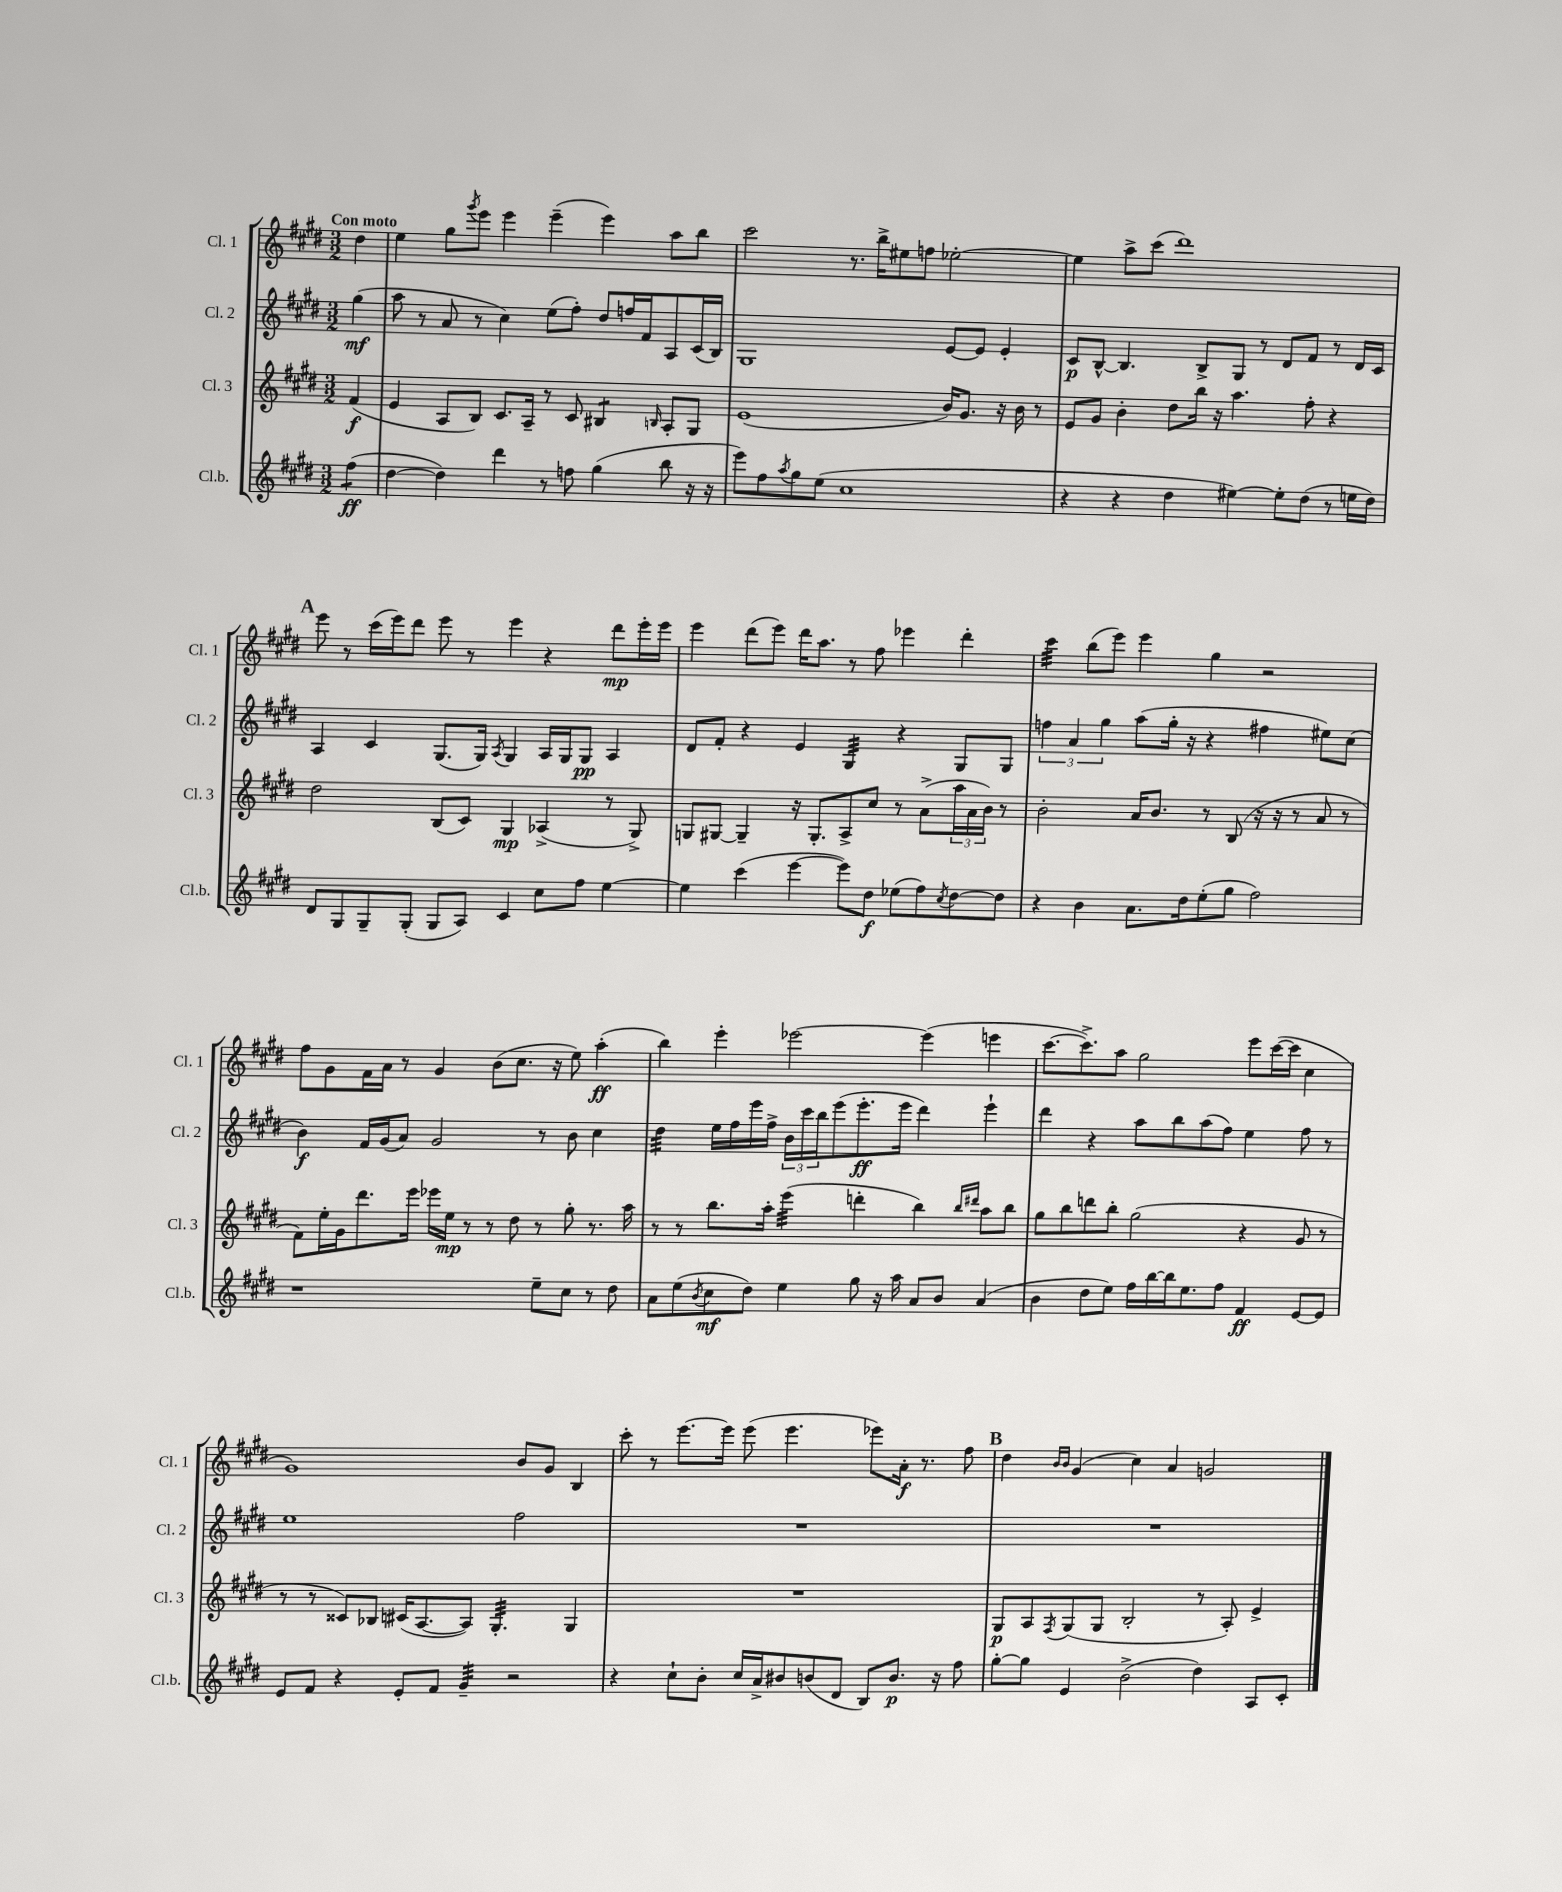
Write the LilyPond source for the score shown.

<<
\new StaffGroup <<
\new Staff = "s0" \with { instrumentName = "Cl. 1" shortInstrumentName = "Cl. 1" } {
    \clef treble \key e \major \numericTimeSignature \time 3/2 \partial 4 \tempo "Con moto"
    dis''4 |
    e''4 gis''8 \acciaccatura { gis'''8 } e'''8 e'''4 e'''4--( e'''4) a''8 b''8 |
    cis'''2 r8. b''16-> eis''8 f''8 ees''2~-. |
    ees''4 a''8-> cis'''8( dis'''1) |
    \mark \markup { \bold "A" } e'''8 r8 cis'''16( e'''16) dis'''8 e'''8 r8 e'''4 r4 dis'''8\mp e'''16-. e'''16 |
    e'''4 dis'''8( e'''8) dis'''16 a''8. r8 fis''8 ees'''4 dis'''4-. |
    cis'''4:32 b''8( e'''8) e'''4 gis''4 r2 |
    fis''8 gis'8 fis'16 a'16 r8 gis'4 b'8( cis''8. r16 e''8) a''4-.\ff( |
    b''4) e'''4-. ees'''2~ ees'''4( e'''4 |
    cis'''8.~ cis'''8.->) a''8 gis''2 e'''8 cis'''16~( cis'''16 cis''4 |
    gis'1) b'8 gis'8 b4 |
    cis'''8-. r8 e'''8.~ e'''16 e'''8( e'''4. ees'''8) a'16-.\f r8. fis''8 |
    \mark \markup { \bold "B" } dis''4 \grace { b'16 b'16 } gis'4( cis''4) a'4 g'2 \bar "|." |
}
\new Staff = "s1" \with { instrumentName = "Cl. 2" shortInstrumentName = "Cl. 2" } {
    \clef treble \key e \major \numericTimeSignature \time 3/2 \partial 4
    gis''4\mf( |
    a''8 r8 a'8 r8 cis''4) e''8( fis''8-.) dis''8 f''16 fis'16 a8 cis'16( b16) |
    gis1 e'8~ e'8 e'4-. |
    cis'8\p b8~-^ b4. b8-> gis8 r8 dis'8 fis'8 r8 dis'16 cis'16 |
    \mark \markup { \bold "A" } a4 cis'4 gis8.( gis16) \acciaccatura { a8 } gis4 a16 gis16 gis8\pp a4 |
    dis'8 fis'8-. r4 e'4 gis4:32 r4 gis8 gis8 |
    \tuplet 3/2 { f''4 a'4 gis''4 } a''8( gis''16-. r16 r4 fis''4 eis''8) cis''8( |
    b'4\f) fis'16 gis'16( a'8) gis'2 r8 b'8 cis''4 |
    dis''4:32 e''16 fis''16 e'''16 fis''16-> \tuplet 3/2 { b'16 cis'''16 b''16 } e'''8( e'''8.-.\ff e'''16 dis'''4) e'''4-! |
    dis'''4 r4 a''8 b''8 a''8( fis''8) e''4 fis''8 r8 |
    e''1 fis''2 |
    R1. |
    \mark \markup { \bold "B" } R1. \bar "|." |
}
\new Staff = "s2" \with { instrumentName = "Cl. 3" shortInstrumentName = "Cl. 3" } {
    \clef treble \key e \major \numericTimeSignature \time 3/2 \partial 4
    fis'4\f( |
    e'4 a8 b8) cis'8. a16-- r8 cis'8 bis4:8 \grace { b16 } a8-. gis8 |
    e'1( b'16) gis'8. r16 b'16 r8 |
    e'8 gis'8 b'4-. dis''8 b''16 r16 a''4. fis''8-. r4 |
    \mark \markup { \bold "A" } dis''2 b8( cis'8) gis4\mp aes4->( r8 gis8->) |
    g8 gis8~ gis4-- r16 gis8.-. a8-> cis''8 r8 a'8->( \tuplet 3/2 { a''16 a'16 b'16) } r8 |
    b'2-. a'16 b'8. r8 b8( r16 r16 r8 a'8 r8 |
    fis'8) e''16-. gis'16 dis'''8. e'''16 ees'''16 e''16\mp r8 r8 dis''8 r8 gis''8-. r8. a''16 |
    r8 r8 b''8. a''16-. e'''4:32( d'''4-. b''4) \grace { b''16 dis'''16 } a''8 b''8 |
    gis''8 b''8 d'''8 b''8-. gis''2( r4 gis'8 r8 |
    r8 r8 cisis'8) bes8 cis'16( a8.~ a8) gis4.:32-. gis4 |
    R1. |
    \mark \markup { \bold "B" } gis8\p a8 \acciaccatura { fis8 } gis8( gis8 b2-. r8 a8-.) e'4-> \bar "|." |
}
\new Staff = "s3" \with { instrumentName = "Cl.b." shortInstrumentName = "Cl.b." } {
    \clef treble \key e \major \numericTimeSignature \time 3/2 \partial 4
    fis''4:8\ff( |
    dis''4~ dis''4) dis'''4 r8 f''8 gis''4( b''8 r16 r16 |
    e'''8) fis''8 \acciaccatura { a''8 } gis''8 e''8( cis''1 |
    r4 r4 dis''4 eis''4~) eis''8-. dis''8( r8 e''16 dis''16) |
    \mark \markup { \bold "A" } dis'8 gis8 gis8-- gis8-.( gis8 a8) cis'4 cis''8 fis''8 e''4~ |
    e''4 cis'''4( e'''4~ e'''8) dis''8\f ees''8( fis''8) \acciaccatura { cis''8 } dis''8~ dis''8 |
    r4 b'4 a'8. dis''16 e''8-.( gis''8 fis''2) |
    r1 e''8-- cis''8 r8 dis''8 |
    a'8 e''8( \acciaccatura { b'8 } cis''8\mf dis''8) e''4 gis''8 r16 a''16 a'8 b'8 a'4( |
    b'4 dis''8 e''8) fis''16 b''16~ b''16 e''8. fis''8 fis'4\ff e'8~ e'8 |
    e'8 fis'8 r4 e'8-. fis'8 gis'4:32-- r2 |
    r4 cis''8-! b'8-. cis''16 a'16-> bis'8 b'8( dis'8 b8) b'8.\p r16 fis''8 |
    \mark \markup { \bold "B" } gis''8~-. gis''8 e'4 b'2->( dis''4) a8 cis'8-. \bar "|." |
}
>>
>>
\layout { \context { \Score \remove "Bar_number_engraver" } }
